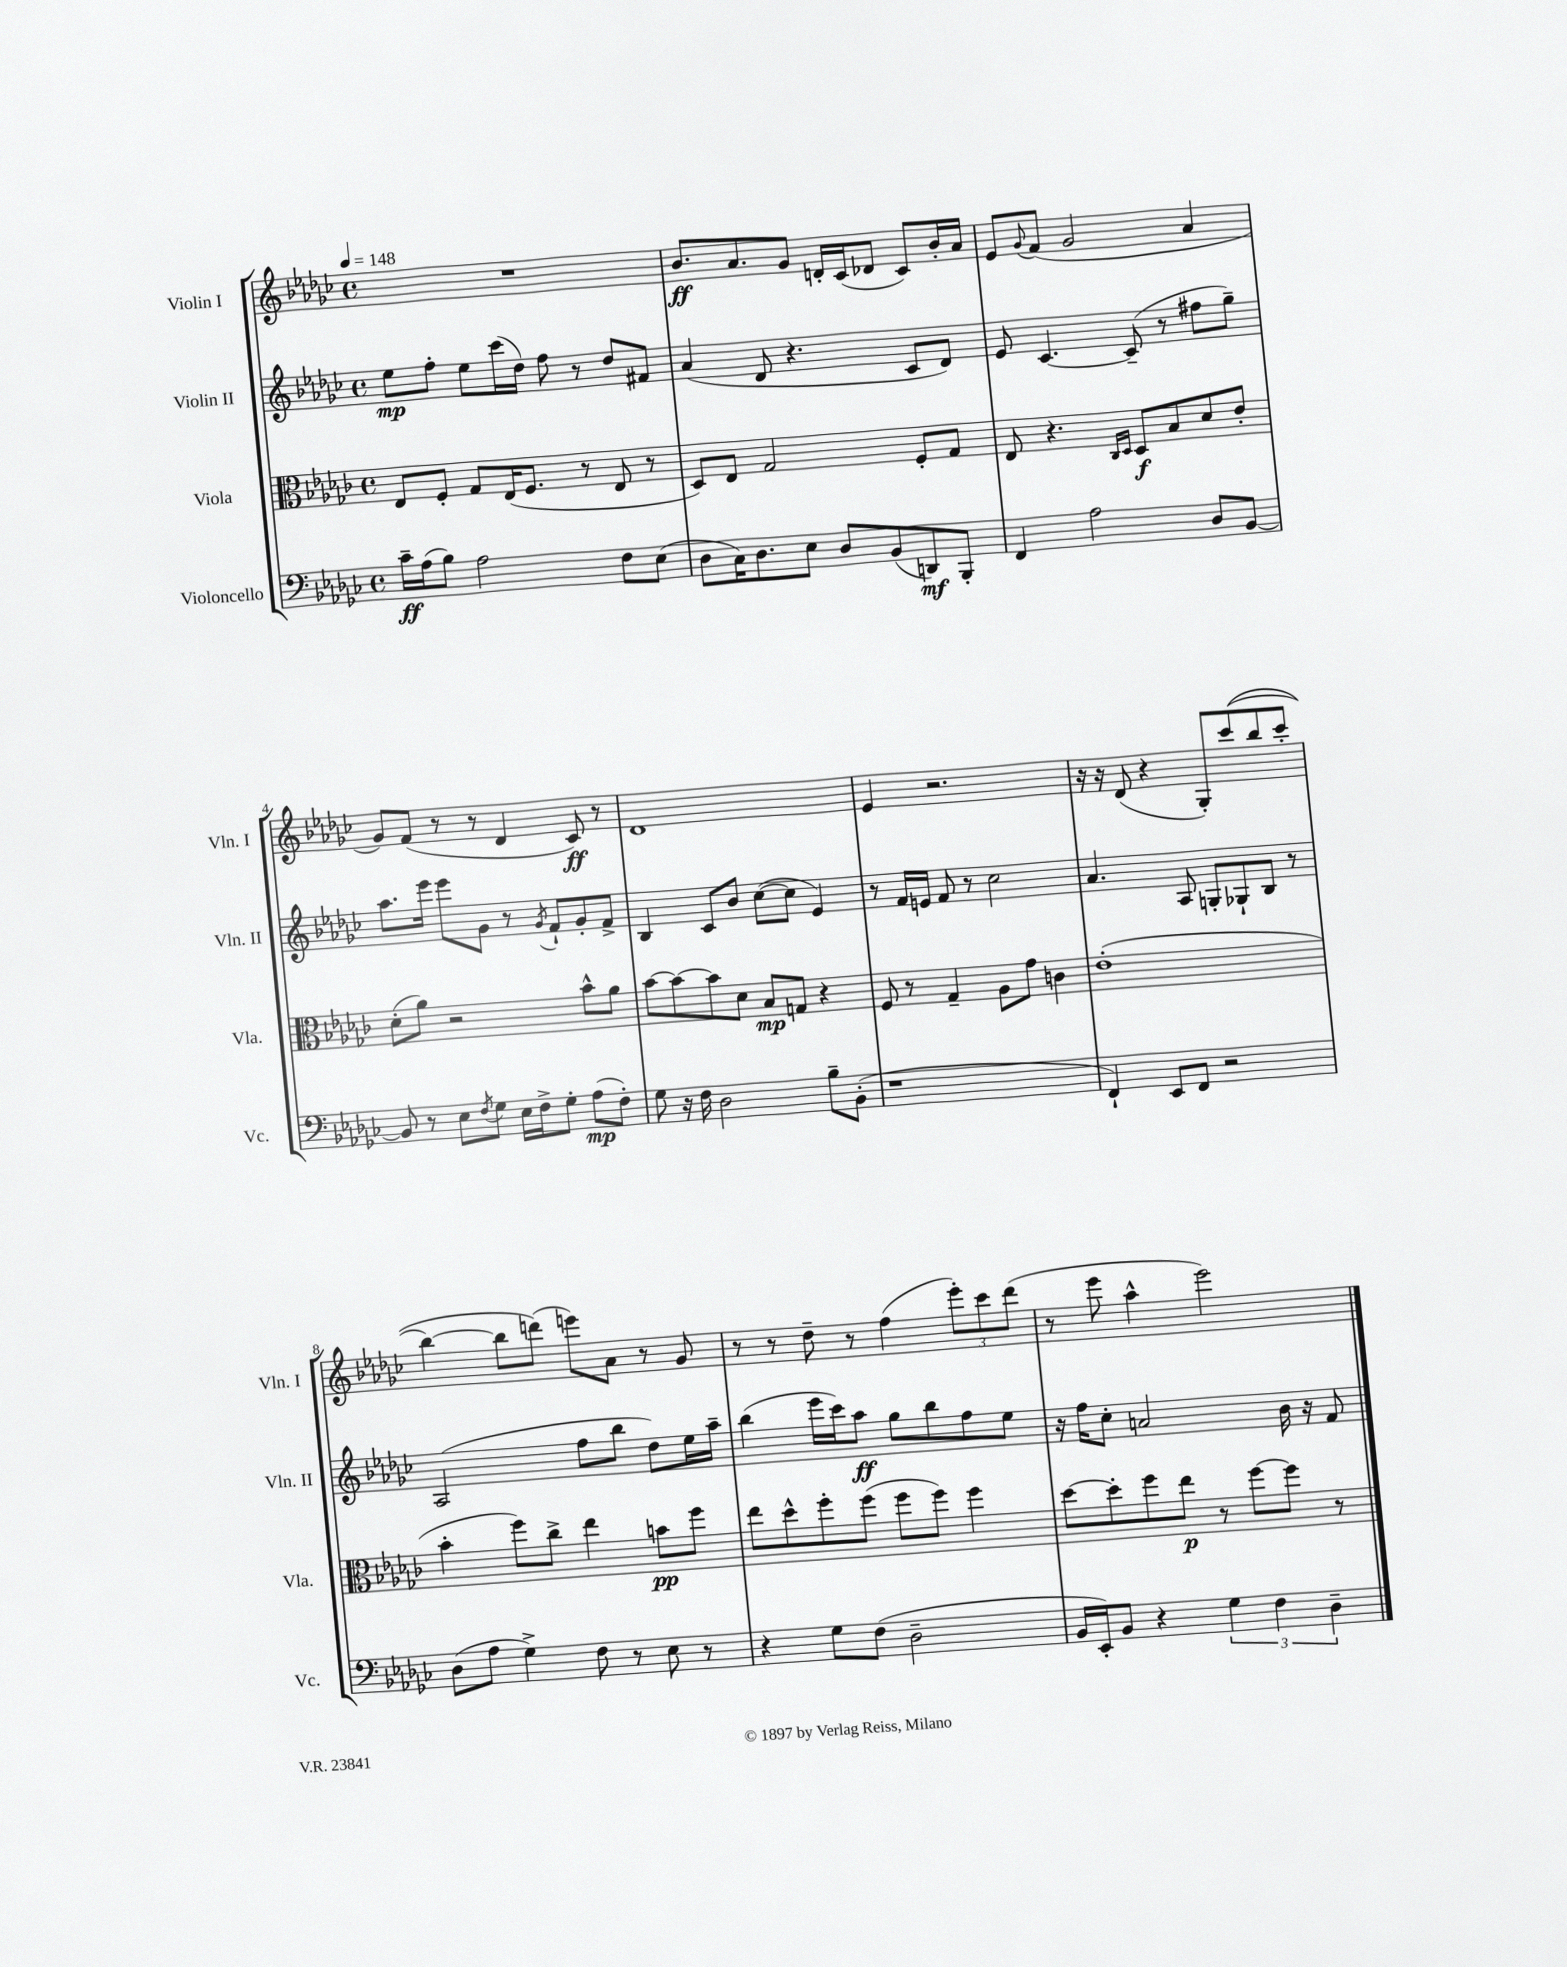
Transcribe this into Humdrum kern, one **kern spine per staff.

**kern	**kern	**kern	**kern
*staff4	*staff3	*staff2	*staff1
*clefF4	*clefC3	*clefG2	*clefG2
*k[b-e-a-d-g-c-]	*k[b-e-a-d-g-c-]	*k[b-e-a-d-g-c-]	*k[b-e-a-d-g-c-]
*M4/4	*M4/4	*M4/4	*M4/4
*met(c)	*met(c)	*met(c)	*met(c)
*MM148	*MM148	*MM148	*MM148
16c-~\LL	8E-/L	8ee-\L	1r
(16A-\J	.	.	.
8B-\J)	8F'/J	8ff'\J	.
2A-\	8G-/L	8ee-\L	.
.	(16E-/K	(16ccc-\L	.
.	8.F/J	16dd-\JJ)	.
.	.	8ff\	.
.	8r	8r	.
8F\L	8E-/	8dd-/L	.
(8E-\J	8r	8f#/J	.
=	=	=	=
8D-\L	8D-/L)	(4a-/	8.b-/L
16C-\K)	8E-/J	.	.
8.D-\	.	.	8.a-/
.	2G-/	8d-/	.
8E-\J	.	4.r	8g-/J
8D-/L	.	.	16d'/LL
.	.	.	(16c-/J
(8BB-/	.	.	8d-/J
8DD/)	8F'/L	8c-/L	8c-/L)
8BBB-'/J	8G-/J	8d-/J)	16b-'/L
.	.	.	16a-/JJ
=	=	=	=
4FF/	8E-/	8e-/	8e-/L
.	.	.	8qqg-/
.	4.r	[4.c-/	(8f/J
2A-\	.	.	2g-/
.	16qqC-/LL	.	.
.	16qqD-/JJ	.	.
.	8D-/L	(8c-~/]	.
.	8B-/	8r	.
8D-/L	8d-/	8ff#\L	4a-/
[8BB-/J	8e-'/J	8gg-~\J)	.
=	=	=	=
8BB-/]	(8d-'\L	8.aa-\L	8g-/L)
8r	8a-\J)	.	(8f/J
.	.	16eee-\Jk	.
8E-\L	2r	8eee-\L	8r
8qF/	.	.	.
8G-\J	.	8g-\J	8r
16E-\LL	.	8r	4d-/
16F^\J	.	.	.
.	.	8qg-/	.
8G-'\J	.	8f`/L	.
(8A-\L	8b-^^\L	8g-'/	8c-/)
8F'\J)	8a-\J	8f^/J	8r
=	=	=	=
8G-\	[8b-\L	4B-/	1d-
16r	8b-\_	.	.
16F\	.	.	.
2D-\	8b-\]	8c-/L	.
.	8d-\J	8b-/J	.
.	8B-/L	([8cc-\L	.
.	8G/J	8cc-\]J	.
8B-~\L	4r	4e-/)	.
(8BB-'\J	.	.	.
=	=	=	=
1r	8F/	8r	4e-/
.	8r	16f/LL	.
.	.	16e/JJ	.
.	4G-~/	8f/	2.r
.	.	8r	.
.	8A-\L	2cc-\	.
.	8g-\J	.	.
.	4c\	.	.
=	=	=	=
4FF`/)	(1e-'	4.a-/	16r
.	.	.	16r
.	.	.	(8d-/
8EE-/L	.	.	4r
8FF/J	.	8A-/	.
2r	.	8G'/L	8G-'/L)
.	.	8G-`/	&((8ccc-/
.	.	8B-/J	8bb-/
.	.	8r	8ccc-'/J
=	=	=	=
(8D-\L	4b-'\	(2A-/	[4bb-\)
8A-\J	.	.	.
4G-^\)	8ff\L)	.	8bb-\]L
.	8cc-^\J	.	(8ddd\J&)
8F\	4ee-\	8ff\L	8eee\L)
8r	.	8bb-\J	8a-\J
8E-\	8b\L	8dd-\L)	8r
8r	8ff\J	16ee-\L	8g-/
.	.	16aa-~\JJ	.
=	=	=	=
4r	8ee-\L	(4bb-\	8r
.	8dd-^^\	.	8r
8G-\L	8ff'\	16eee-\LL	8dd-~\
.	.	16ccc-\J)	.
(8F\J	(8ff\J	8aa-\J	8r
2D-~\	8ff\L	8gg-\L	(4ff\
.	8ff\J)	8bb-\	.
.	4ff\	8ff\	12eee-'\L)
.	.	.	12ccc-\
.	.	8ee-\J	.
.	.	.	(12ddd-\J
=	=	=	=
16BB-/LL	[8dd-\L	16r	8r
16EE-'/J)	.	16ff\LK	.
8BB-/J	8dd-'\]	8cc-'\J	8eee-\
4r	8ff\	2a/	4aa-^^\
.	8ee-\J	.	.
6G-\	8r	.	2eee-\)
.	[8ff\L	.	.
6F\	.	.	.
.	8ff\]J	16b-\	.
.	.	16r	.
6D-~\	.	.	.
.	8r	8f/	.
==	==	==	==
*-	*-	*-	*-
